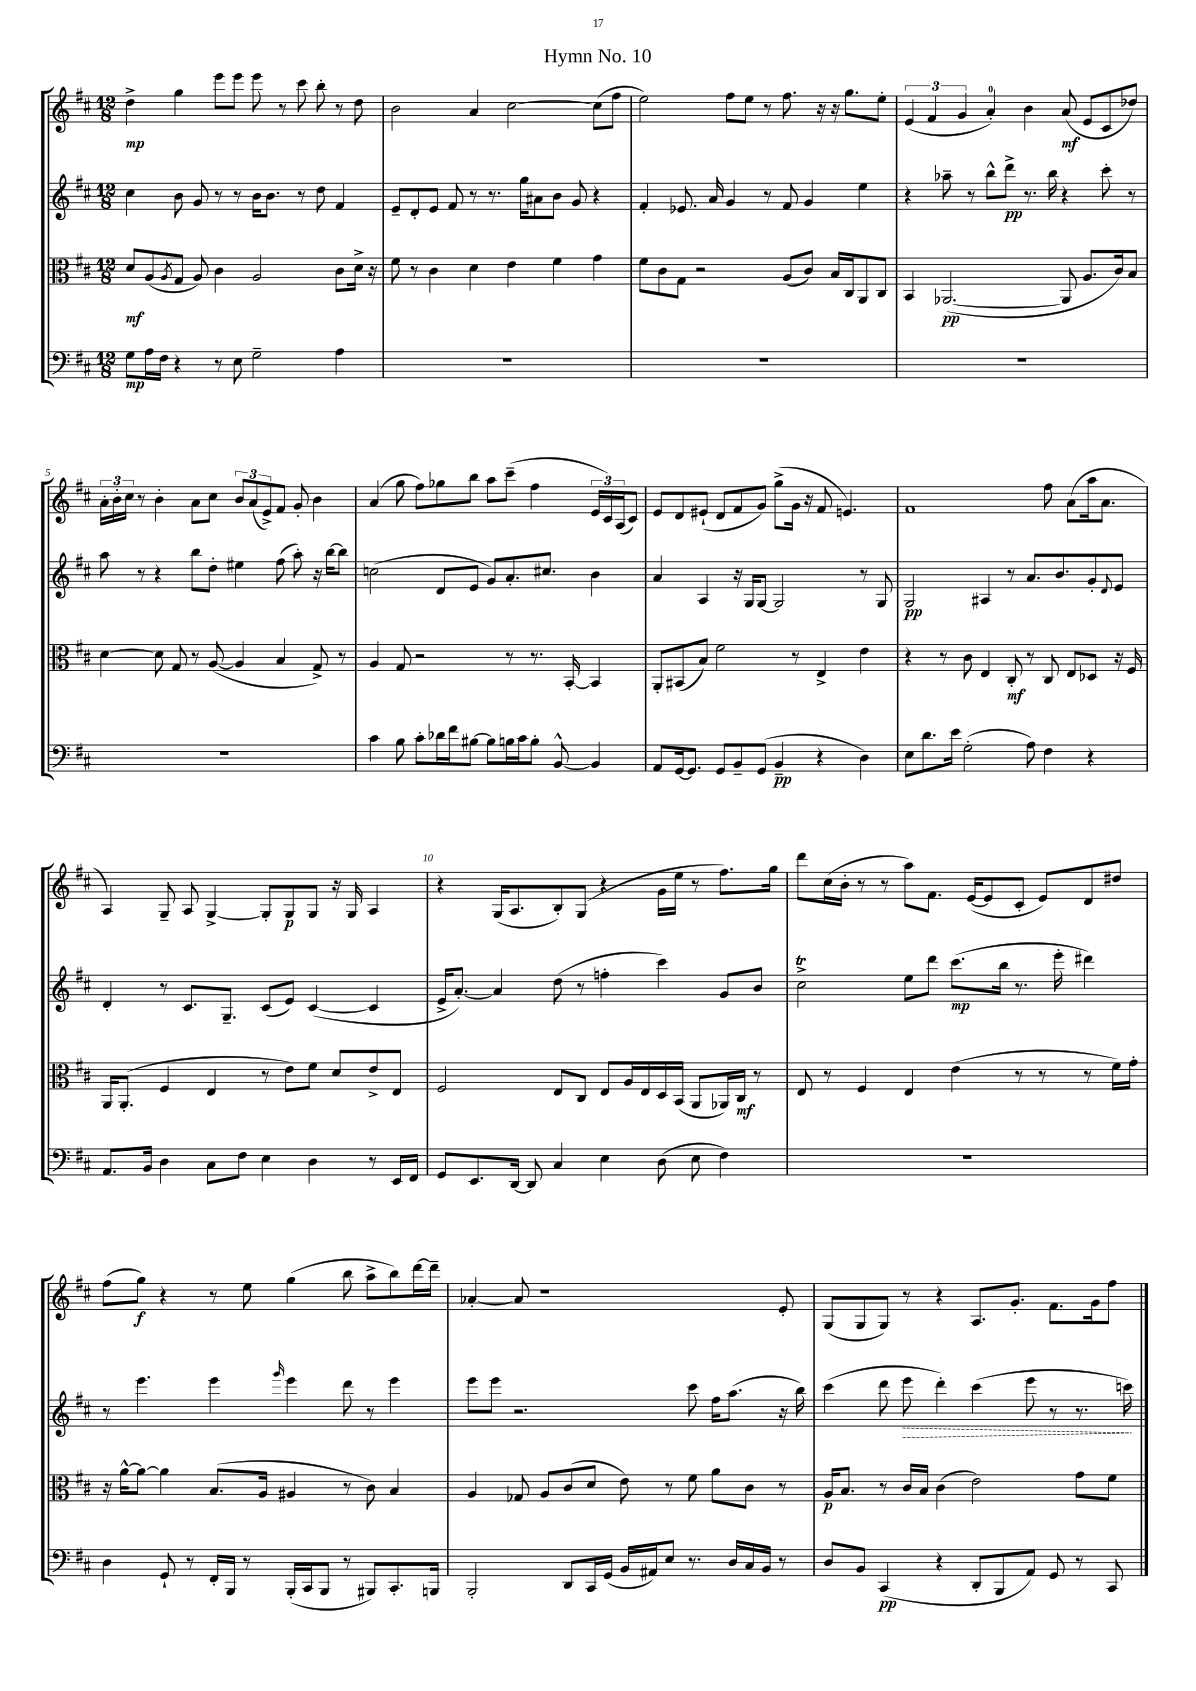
\header { title = "Hymn No. 10" }
<<
\new StaffGroup <<
\new Staff = "s0" {
    \clef treble \key d \major \numericTimeSignature \time 12/8
    d''4->\mp g''4 e'''8 e'''8 e'''8 r8 cis'''8 b''8-. r8 d''8 |
    b'2 a'4 cis''2~ cis''8( fis''8 |
    e''2) fis''8 e''8 r8 fis''8. r16 r16 g''8. e''8-. |
    \tuplet 3/2 { e'4( fis'4 g'4 } a'4-0-.) b'4 a'8\mf( e'8 cis'8 des''8) |
    \tuplet 3/2 { a'16-. b'16-. cis''16 } r8 b'4-. a'8 cis''8 \tuplet 3/2 { b'8 a'8( e'8->) } fis'8 g'8-. b'4 |
    a'4( g''8 fis''8) ges''8 b''8 a''8 cis'''8--( fis''4 \tuplet 3/2 { e'16 cis'16) a16( } cis'8) |
    e'8 d'8 eis'8-!( d'8 fis'8 g'8) g''8->( g'16 r16 fis'8 e'4.) |
    fis'1 fis''8 a'8( a''16 a'8. |
    a4) g8-- a8 g4~-> g8-. g8\p g8 r16 g16 a4 |
    r4 g16( a8. b8-.) g8( r4 g'16 e''16 r8 fis''8.) g''16 |
    d'''8 cis''16( b'16-. r8 r8 a''8) fis'8. e'16~( e'8 cis'8-. e'8) d'8 dis''8 |
    fis''8( g''8\f) r4 r8 e''8 g''4( b''8 a''8-> b''8) d'''16~ d'''16-- |
    aes'4~-. aes'8 r1 e'8-. |
    g8( g8 g8) r8 r4 a8. g'8.-. fis'8. g'16 fis''8 \bar "|." |
}
\new Staff = "s1" {
    \clef treble \key d \major \numericTimeSignature \time 12/8
    cis''4 b'8 g'8 r8 r8 b'16 b'8. r8 d''8 fis'4 |
    e'8-- d'8-. e'8 fis'8 r8 r8. g''16 ais'8 b'8 g'8 r4 |
    fis'4-. ees'8. a'16 g'4 r8 fis'8 g'4 e''4 |
    r4 aes''8-- r8 b''8-^ d'''8->\pp r8. b''16 r4 cis'''8-. r8 |
    a''8 r8 r4 b''8 d''8-. eis''4 fis''8( a''8-.) r16 b''16~ b''8 |
    c''2( d'8 e'8 g'8) a'8.-. cis''8. b'4 |
    a'4 a4 r16 g16 g8~ g2 r8 g8 |
    g2\pp ais4 r8 a'8. b'8. g'8-. \appoggiatura { d'8 } e'8 |
    d'4-. r8 cis'8. g8.-- cis'8( e'8) cis'4~( cis'4 |
    e'16-> a'8.~-.) a'4 d''8( r8 f''4-. cis'''4) g'8 b'8 |
    cis''2->\trill e''8 d'''8 cis'''8.\mp( b''16 r8. e'''16-. dis'''4) |
    r8 e'''4. e'''4 \grace { g'''16 } e'''4 d'''8 r8 e'''4 |
    e'''8 e'''8 r2. cis'''8 fis''16 a''8.( r16 b''16) |
    cis'''4( d'''8 \once \override Hairpin.style = #'dashed-line e'''8\> d'''4-.) cis'''4( e'''8 r8 r8. c'''16\!) \bar "|." |
}
\new Staff = "s2" {
    \clef alto \key d \major \numericTimeSignature \time 12/8
    d'8\mf a8( \acciaccatura { a8 } g8 a8) cis'4 a2 cis'8 d'16-> r16 |
    fis'8 r8 cis'4 d'4 e'4 fis'4 g'4 |
    fis'8 cis'8 g8 r2 a8( cis'8) b16 cis16 a,8 cis8 |
    b,4 aes,2.~\pp( aes,8 a8. cis'16) b8 |
    d'4~ d'8 g8 r8 a8~( a4 b4 g8->) r8 |
    a4 g8 r2 r8 r8. b,16~-. b,4 |
    a,8-. bis,8( b8) fis'2 r8 e4-> e'4 |
    r4 r8 cis'8 e4 cis8-.\mf r8 cis8 e8 des8 r16 fis16 |
    a,16 a,8.-.( fis4 e4 r8 e'8) fis'8 d'8 e'8-> e8 |
    fis2 e8 cis8 e8 a16 e16 d16 b,16( a,8 aes,16) cis16\mf r8 |
    e8 r8 fis4 e4 e'4( r8 r8 r8 fis'16) g'16-. |
    r16 a'16~-^ a'8~ a'4 b8.( a16 ais4 r8 cis'8) b4 |
    a4 ges8 a8 cis'8( d'8 e'8) r8 fis'8 a'8 cis'8 r8 |
    a16\p b8. r8 cis'16 b16 cis'4( e'2) g'8 fis'8 \bar "|." |
}
\new Staff = "s3" {
    \clef bass \key d \major \numericTimeSignature \time 12/8
    g8\mp a16 fis16 r4 r8 e8 g2-- a4 |
    R1. |
    R1. |
    R1. |
    R1. |
    cis'4 b8 cis'8-. des'16 fis'16 bis8~ bis8 b16 cis'16 b8-. b,8~-^ b,4 |
    a,8 g,16~ g,8. g,8 b,8-- g,8( b,4--\pp r4 d4) |
    e8 d'8. e'16 g2-.( a8) fis4 r4 |
    a,8. b,16 d4 cis8 fis8 e4 d4 r8 e,16 fis,16 |
    g,8 e,8. d,16~ d,8 cis4 e4 d8( e8 fis4) |
    R1. |
    d4 g,8-! r8 fis,16-. b,,16 r8 b,,16-.( cis,16 b,,8 r8 bis,,8) cis,8.-. b,,16 |
    b,,2-. d,8 cis,16 g,16( b,16 ais,16) e8 r8. d16 cis16 b,16 r8 |
    d8 b,8 cis,4\pp( r4 d,8-. b,,8 a,8) g,8 r8 cis,8 \bar "|." |
}
>>
>>
\layout { \context { \Score \override BarNumber.break-visibility = ##(#f #t #t) barNumberVisibility = #(every-nth-bar-number-visible 5) } }
